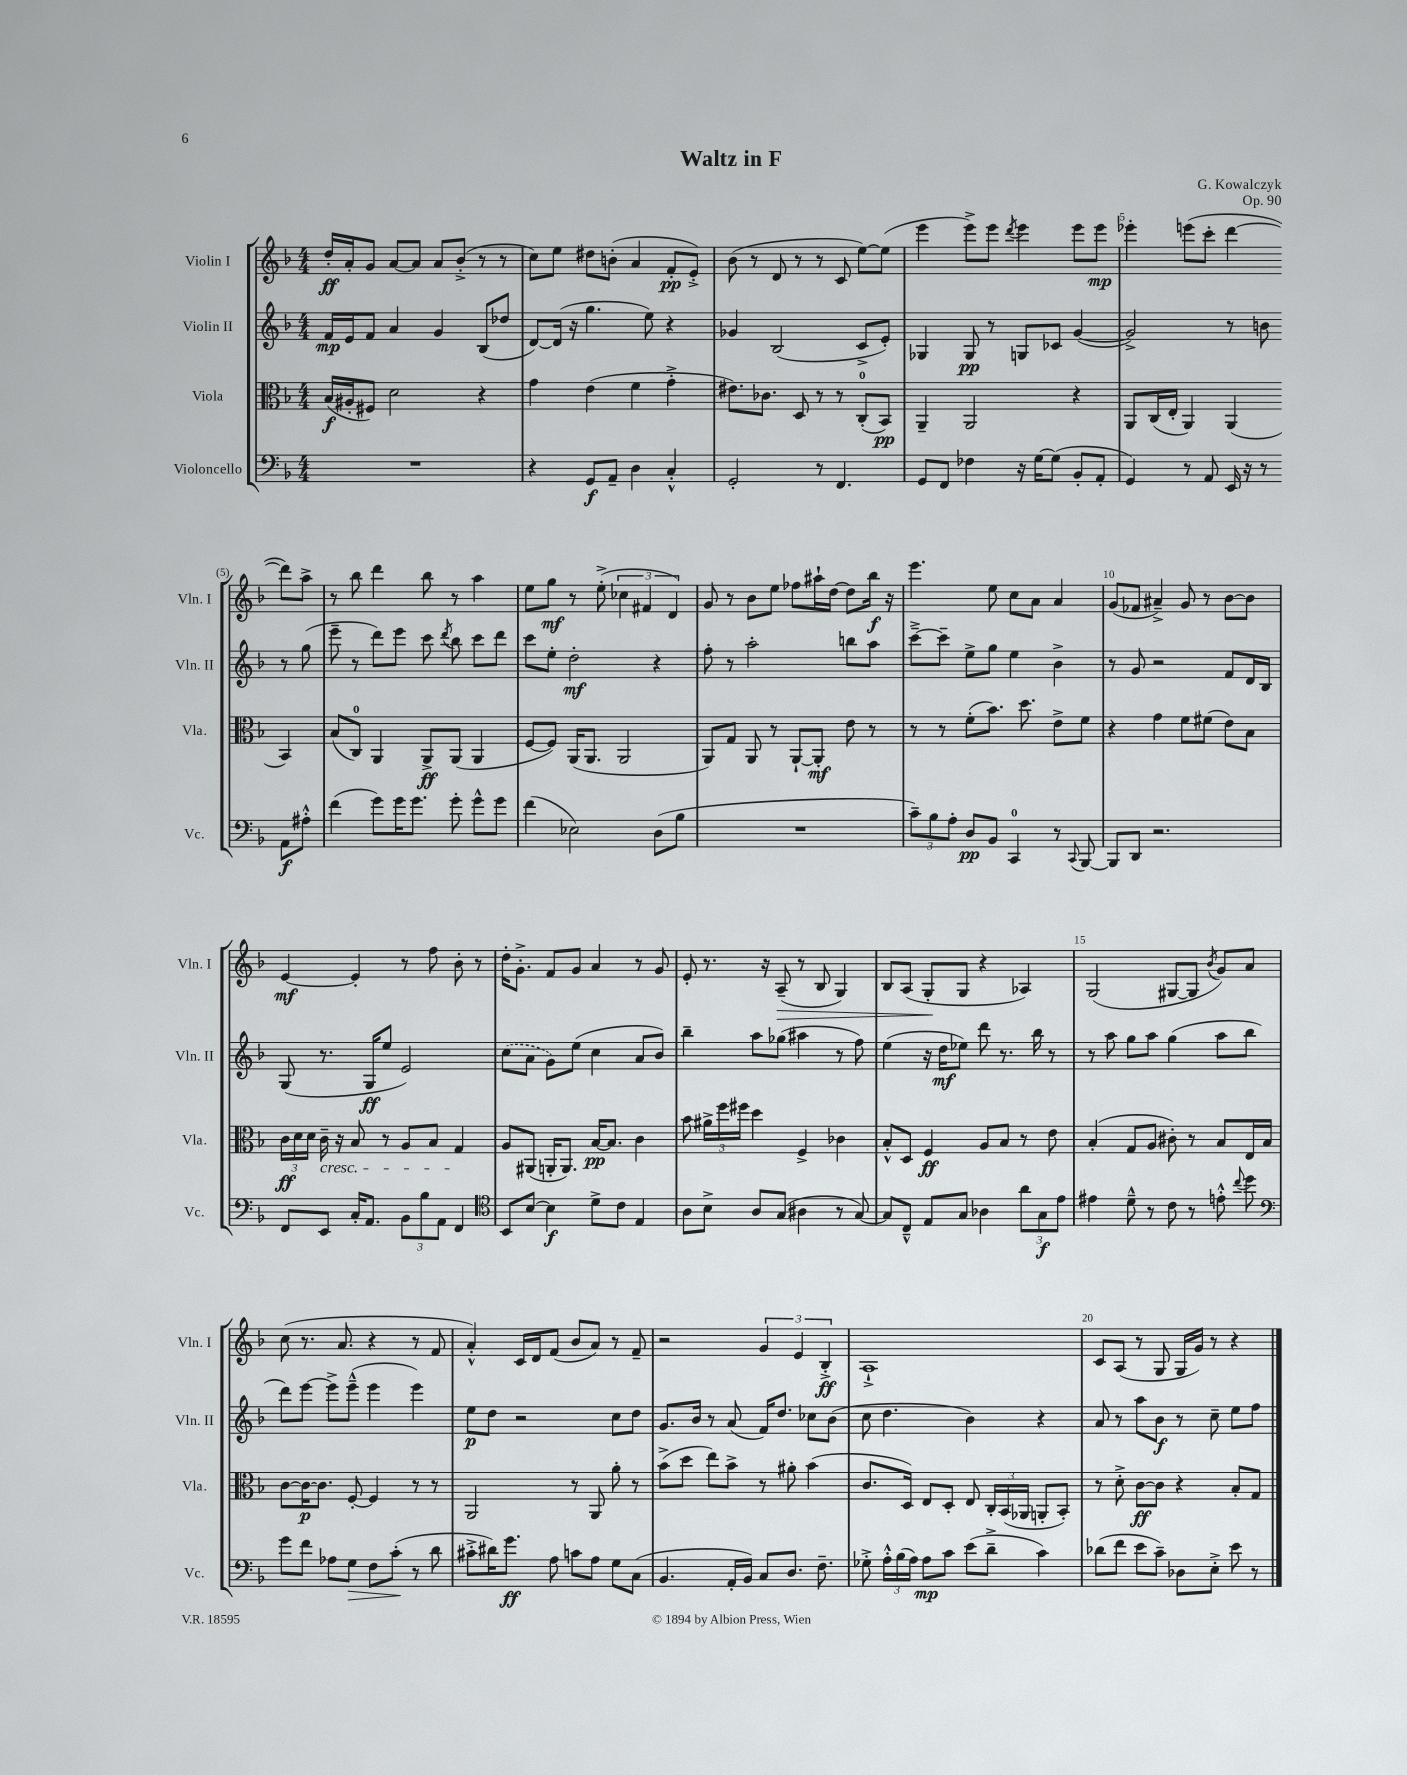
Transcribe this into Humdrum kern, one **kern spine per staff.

**kern	**dynam	**kern	**dynam	**kern	**dynam	**kern	**dynam
*part4	*part4	*part3	*part3	*part2	*part2	*part1	*part1
*staff4	*staff4	*staff3	*staff3	*staff2	*staff2	*staff1	*staff1
*I"Violoncello	*	*I"Viola	*	*I"Violin II	*	*I"Violin I	*
*I'Vc.	*	*I'Vla.	*	*I'Vln. II	*	*I'Vln. I	*
*clefF4	*	*clefC3	*	*clefG2	*	*clefG2	*
*k[b-]	*	*k[b-]	*	*k[b-]	*	*k[b-]	*
*M4/4	*	*M4/4	*	*M4/4	*	*M4/4	*
=1	=1	=1	=1	=1	=1	=1	=1
1r	.	(16B-/LL	f	16f/LL	mp	16dd'/LL	ff
.	.	16A#X'/J	.	16e/J	.	16a'/J	.
.	.	8F#X/J)	.	8f/J	.	8g/J	.
.	.	2d\	.	4a/	.	[8a/L	.
.	.	.	.	.	.	8a/J]	.
.	.	.	.	4g/	.	8a/L	.
.	.	.	.	.	.	(8b-'^/J	.
.	.	4r	.	(8B-/L	.	8r	.
.	.	.	.	8dd-X/J	.	8r	.
=2	=2	=2	=2	=2	=2	=2	=2
4r	.	4g\	.	[8d/L)	.	8cc\L)	.
.	.	.	.	(16d/Jk]	.	8ee\J	.
.	.	.	.	16r	.	.	.
8GG/L	f	(4e\	.	4.gg\	.	8dd#X\L	.
8AA~/J	.	.	.	.	.	(8bn'\J	.
4D\	.	4f\	.	.	.	4a/	.
.	.	.	.	8ee\)	.	.	.
4C'^^/	.	4g'^\	.	4r	.	8f'/L	pp
.	.	.	.	.	.	8e'^/J)	.
=3	=3	=3	=3	=3	=3	=3	=3
2GG'/	.	8.e#X\L)	.	4g-X/	.	(8b-\	.
.	.	.	.	.	.	8r	.
.	.	8.c-X\J	.	.	.	.	.
.	.	.	.	(2B-/	.	8d/	.
.	.	8D/	.	.	.	8r	.
8r	.	8r	.	.	.	8r	.
4.FF/	.	8r	.	.	.	8c/	.
.	.	(8C'/L	.	8c^/L	.	[8ee\L)	.
.	.	8BB-/J)	pp	8e'/J)	.	(8ee\J]	.
=4	=4	=4	=4	=4	=4	=4	=4
8GG/L	.	4AA~/	.	4G-X/	.	4eee\	.
8FF/J	.	.	.	.	.	.	.
4F-X\	.	2AA/	.	8G-/	pp	8eee^\L)	.
.	.	.	.	8r	.	8eee\J	.
.	.	.	.	.	.	8qddd/	.
16r	.	.	.	8Gn/L	.	4eee\	.
[16G\KL	.	.	.	.	.	.	.
(8G\J]	.	.	.	8c-X/J	.	.	.
8BB-'/L	.	4r	.	([4g/	.	8eee\L	.
8AA'/J	.	.	.	.	.	8eee\J	mp
=5	=5	=5	=5	=5	=5	=5	=5
4GG/)	.	8AA/L	.	2g^/])	.	4eee-X'\	.
.	.	(16C/L	.	.	.	.	.
.	.	16E'/JJ	.	.	.	.	.
8r	.	4AA/)	.	.	.	(8eeen\L	.
8AA/	.	.	.	.	.	8ccc'\J	.
16EE/	.	(4AA/	.	8r	.	[4ddd\	.
16r	.	.	.	.	.	.	.
8r	.	.	.	8bn\	.	.	.
8AA\L	f	4BB-/)	.	8r	.	8ddd\L])	.
8A#X'^^\J	.	.	.	(8gg\	.	8aa^\J	.
!!LO:LB:g=z
=6	=6	=6	=6	=6	=6	=6	=6
(4f\	.	(8B-/L	.	8eee~\	.	8r	.
.	.	8C/J)	.	8r	.	8bb-\	.
8g\L)	.	4AA/	.	8ddd\L)	.	4ddd\	.
16g\K	.	.	.	8eee\J	.	.	.
8.g\J	.	.	.	.	.	.	.
.	.	8AA^/L	ff	8ccc\	.	8bb-\	.
.	.	.	.	8qddd/	.	.	.
8g'\	.	(8AA/J	.	8bb-\	.	8r	.
8g^^\L	.	4AA/	.	8ccc\L	.	4aa\	.
8g\J	.	.	.	8ddd\J	.	.	.
=7	=7	=7	=7	=7	=7	=7	=7
(4f\	.	[8F/L	.	8ccc\L	.	8ee\L	.
.	.	8F/J])	.	8ee'\J	.	8gg\J	mf
2E-X\)	.	(16AA/KL	.	2dd'\	mf	8r	.
.	.	8.AA/J	.	.	.	.	.
.	.	.	.	.	.	(8ee'^\	.
.	.	2AA/	.	.	.	6cc-X\	.
.	.	.	.	.	.	6f#X/	.
(8D\L	.	.	.	4r	.	.	.
.	.	.	.	.	.	6d/)	.
8B-\J	.	.	.	.	.	.	.
=8	=8	=8	=8	=8	=8	=8	=8
1r	.	8AA/L)	.	8ff'\	.	8g/	.
.	.	8G/J	.	8r	.	8r	.
.	.	8AA/	.	2aa'\	.	8b-\L	.
.	.	8r	.	.	.	8ee\J	.
.	.	[8AA`/L	.	.	.	8ff-X\L	.
.	.	8AA'/J]	mf	.	.	16aa#X`\L	.
.	.	.	.	.	.	[16dd\JJ	.
.	.	8e\	.	8bbn\L	.	8dd\L]	.
.	.	8r	.	8aa\J	.	16bb-\Jk	f
.	.	.	.	.	.	16r	.
=9	=9	=9	=9	=9	=9	=9	=9
12c~\L)	.	8r	.	[8ccc~^\L	.	4.eee\	.
12B-\	.	.	.	.	.	.	.
.	.	8r	.	8ccc~\J]	.	.	.
12A'\J	.	.	.	.	.	.	.
8D/L	pp	(8f'\L	.	8ee^\L	.	.	.
8BB-/J	.	8.b-\J)	.	8gg\J	.	8ee\	.
4CC/	.	.	.	4ee\	.	8cc\L	.
.	.	8.dd\	.	.	.	.	.
.	.	.	.	.	.	8a\J	.
8r	.	8e^\L	.	4b-^\	.	4a/	.
8qqCC/	.	.	.	.	.	.	.
[8BBB-/	.	8f\J	.	.	.	.	.
=10	=10	=10	=10	=10	=10	=10	=10
8BBB-/L]	.	4r	.	8r	.	(8g/L	.
8DD/J	.	.	.	8g/	.	8f-X/J	.
2.r	.	4g\	.	2r	.	4a#X~^/)	.
.	.	8f\L	.	.	.	8g/	.
.	.	(8f#X\J	.	.	.	8r	.
.	.	8e\L)	.	8f/L	.	[8b-\L	.
.	.	8B-\J	.	16d/L	.	8b-\J]	.
.	.	.	.	16B-/JJ	.	.	.
!!LO:LB:g=z
=11	=11	=11	=11	=11	=11	=11	=11
8FF/L	.	24c\LL	ff	(8G/	.	[4e/	mf
.	.	24d\	.	.	.	.	.
.	.	24d\JJ	.	.	.	.	.
!	!	!LO:TX:b:i:t=cresc.	!	!	!	!	!
8EE/J	.	16c~\	.	8.r	.	.	.
.	.	16r	.	.	.	.	.
16C'/KL	.	8B-/	.	.	.	4e'/]	.
8.AA/J	.	.	.	16G/KL	ff	.	.
.	.	8r	.	8ee/J	.	.	.
12BB-\L	.	8A/L	.	2e/)	.	8r	.
12B-\	.	.	.	.	.	.	.
.	.	8B-/J	.	.	.	8ff\	.
12AA\J	.	.	.	.	.	.	.
4FF/	.	4G/	.	.	.	8b-'\	.
.	.	.	.	.	.	8r	.
=12	=12	=12	=12	=12	=12	=12	=12
*clefC4	*	*	*	*	*	*	*
8BB-/L	.	8A/L	.	(8cc\L	.	16dd'\KL	.
.	.	.	.	.	.	8.g'^\J	.
[8B-/J	.	(8AA#X/J	.	8a\J	.	.	.
4B-\]	f	16AAn'/KL	.	8g\L)	.	8f/L	.
.	.	8.AA/J)	.	.	.	.	.
.	.	.	.	(8ee\J	.	8g/J	.
8d^\L	.	[16B-/KL	pp	4cc\	.	4a/	.
.	.	8.B-/J]	.	.	.	.	.
8c\J	.	.	.	.	.	.	.
4E/	.	4c\	.	8a/L	.	8r	.
.	.	.	.	8b-/J)	.	8g/	.
=13	=13	=13	=13	=13	=13	=13	=13
8A\L	.	8b-\	.	4bb-~\	.	8e'/	.
8B-^\J	.	24a#X^\LL	.	.	.	8.r	.
.	.	24ff\	.	.	.	.	.
.	.	24ff#X\JJ	.	.	.	.	.
8A/L	.	4dd\	.	8aa\L	.	.	.
.	.	.	.	.	.	16r	.
!	!	!	!	!	!	!	!LO:HP:b
(8G/J	.	.	.	(8gg-X\J	.	(8A~/	>
4A#X\	.	4F^/	.	4aa#X\	.	8r	.
.	.	.	.	.	.	8B-/	.
8r	.	4c-X\	.	8r	.	4G/)	.
[8G/)	.	.	.	8ff\)	.	.	.
=14	=14	=14	=14	=14	=14	=14	=14
8G/L]	.	8B-'^^/L	.	(4ee\	.	8B-/L	.
8C~^^/J	.	8D/J	.	.	.	(8A/J	.
8E/L	.	4F/	ff	16r	.	8G'/L	.
.	.	.	.	16dd\KL	mf	.	.
8G/J	.	.	.	8ee-X\J)	.	8G/J	]
4A-X\	.	8A/L	.	8ddd\	.	4r	.
.	.	8B-/J	.	8.r	.	.	.
12a\L	.	8r	.	.	.	4A-X/)	.
.	.	.	.	16bb-\	.	.	.
12G\	f	.	.	.	.	.	.
.	.	8e\	.	8r	.	.	.
12e\J	.	.	.	.	.	.	.
=15	=15	=15	=15	=15	=15	=15	=15
4e#X\	.	(4B-'/	.	8r	.	(2G/	.
.	.	.	.	8aa\	.	.	.
8d~^^\	.	8G/L	.	8gg\L	.	.	.
8r	.	8A/J	.	8aa\J	.	.	.
8c\	.	8c#X'\)	.	(4gg\	.	[8G#X/L	.
8r	.	8r	.	.	.	8G#/J]	.
.	.	.	.	.	.	8qb-/	.
8en'^^\	.	8B-/L	.	8aa\L	.	8g/L)	.
8qqcc/	.	.	.	.	.	.	.
8dd\	.	16E/L	.	8bb-\J	.	8a/J	.
.	.	16B-/JJ	.	.	.	.	.
!!LO:LB:g=z
=16	=16	=16	=16	=16	=16	=16	=16
*clefF4	*	*	*	*	*	*	*
8g\L	.	[8c\L	.	8ddd\L)	.	(8cc\	.
8f\J	.	16c\K_	p	[8eee\J	.	8.r	.
.	.	8.c\J]	.	.	.	.	.
8A-X\L	.	.	.	8eee^\L]	.	.	.
.	.	.	.	.	.	8.a/	.
!	!LO:HP:b	!	!	!	!	!	!
8G\J	>	[8F'/	.	(8eee~^^\J	.	.	.
8F\L	.	4F/]	.	4eee\	.	4r	.
(8c'\J	.	.	.	.	.	.	.
8r	]	8r	.	4eee\)	.	8r	.
8d\	.	8r	.	.	.	8f/	.
=17	=17	=17	=17	=17	=17	=17	=17
8c#X'^\L	.	2AA/	.	8ee\L	p	4a'^^/)	.
16d#X\K)	.	.	.	8dd\J	.	.	.
8.g\J	ff	.	.	.	.	.	.
.	.	.	.	2r	.	16c/LL	.
.	.	.	.	.	.	16d/J	.
8A\	.	.	.	.	.	(8f/J	.
8cn\L	.	8r	.	.	.	8b-/L	.
8A\J	.	8AA/	.	.	.	8a/J)	.
8G\L	.	8a'\	.	8cc\L	.	8r	.
(8C\J	.	8r	.	8dd\J	.	8f~/	.
=18	=18	=18	=18	=18	=18	=18	=18
4.BB-/	.	(8b-^\L	.	8.g/L	.	2r	.
.	.	8dd\J	.	.	.	.	.
.	.	.	.	16b-/Jk	.	.	.
.	.	8ee\L)	.	8r	.	.	.
16AA'/LL	.	8b-^\J	.	(8a/	.	.	.
16BB-/JJ)	.	.	.	.	.	.	.
8C/L	.	8r	.	16f/KL)	.	6g/	.
.	.	.	.	8.dd/J	.	.	.
8.D/J	.	8a#X'\	.	.	.	.	.
.	.	.	.	.	.	6e/	.
.	.	(4b-\	.	8cc-X\L	.	.	.
8.F~\	.	.	.	.	.	.	.
.	.	.	.	.	.	6B-'^/	ff
.	.	.	.	(8b-\J	.	.	.
=19	=19	=19	=19	=19	=19	=19	=19
8G-X'^\	.	8.c/L	.	8cc\	.	1A`^	.
24A'^^\LL	.	.	.	4.dd\	.	.	.
(24B-\	.	.	.	.	.	.	.
.	.	16D/Jk)	.	.	.	.	.
24A\JJ)	.	.	.	.	.	.	.
8A\L	mp	8E/L	.	.	.	.	.
8c\J	.	8D'/J	.	.	.	.	.
(8e\L	.	8E/	.	4b-\)	.	.	.
8d~^\J	.	24C'/LL	.	.	.	.	.
.	.	(24BB-/	.	.	.	.	.
.	.	24AA-X/JJ	.	.	.	.	.
4c\)	.	8AAn'/L	.	4r	.	.	.
.	.	8BB-'/J)	.	.	.	.	.
=20	=20	=20	=20	=20	=20	=20	=20
(8d-X\L	.	8r	.	8a/	.	8c/L	.
8f\J	.	8d'^\	.	8r	.	(8A/J	.
8e\L	.	[8c\L	ff	8aa\L	.	8r	.
8c~\J)	.	8c\J]	.	8b-\J	f	8G/	.
8D-X\L	.	4r	.	8r	.	16G/LL	.
.	.	.	.	.	.	16g/JJ)	.
8E'^\J	.	.	.	8cc~\	.	8r	.
8e\	.	8B-'/L	.	8ee\L	.	4r	.
8r	.	8G/J	.	8ff\J	.	.	.
==	==	==	==	==	==	==	==
*-	*-	*-	*-	*-	*-	*-	*-
